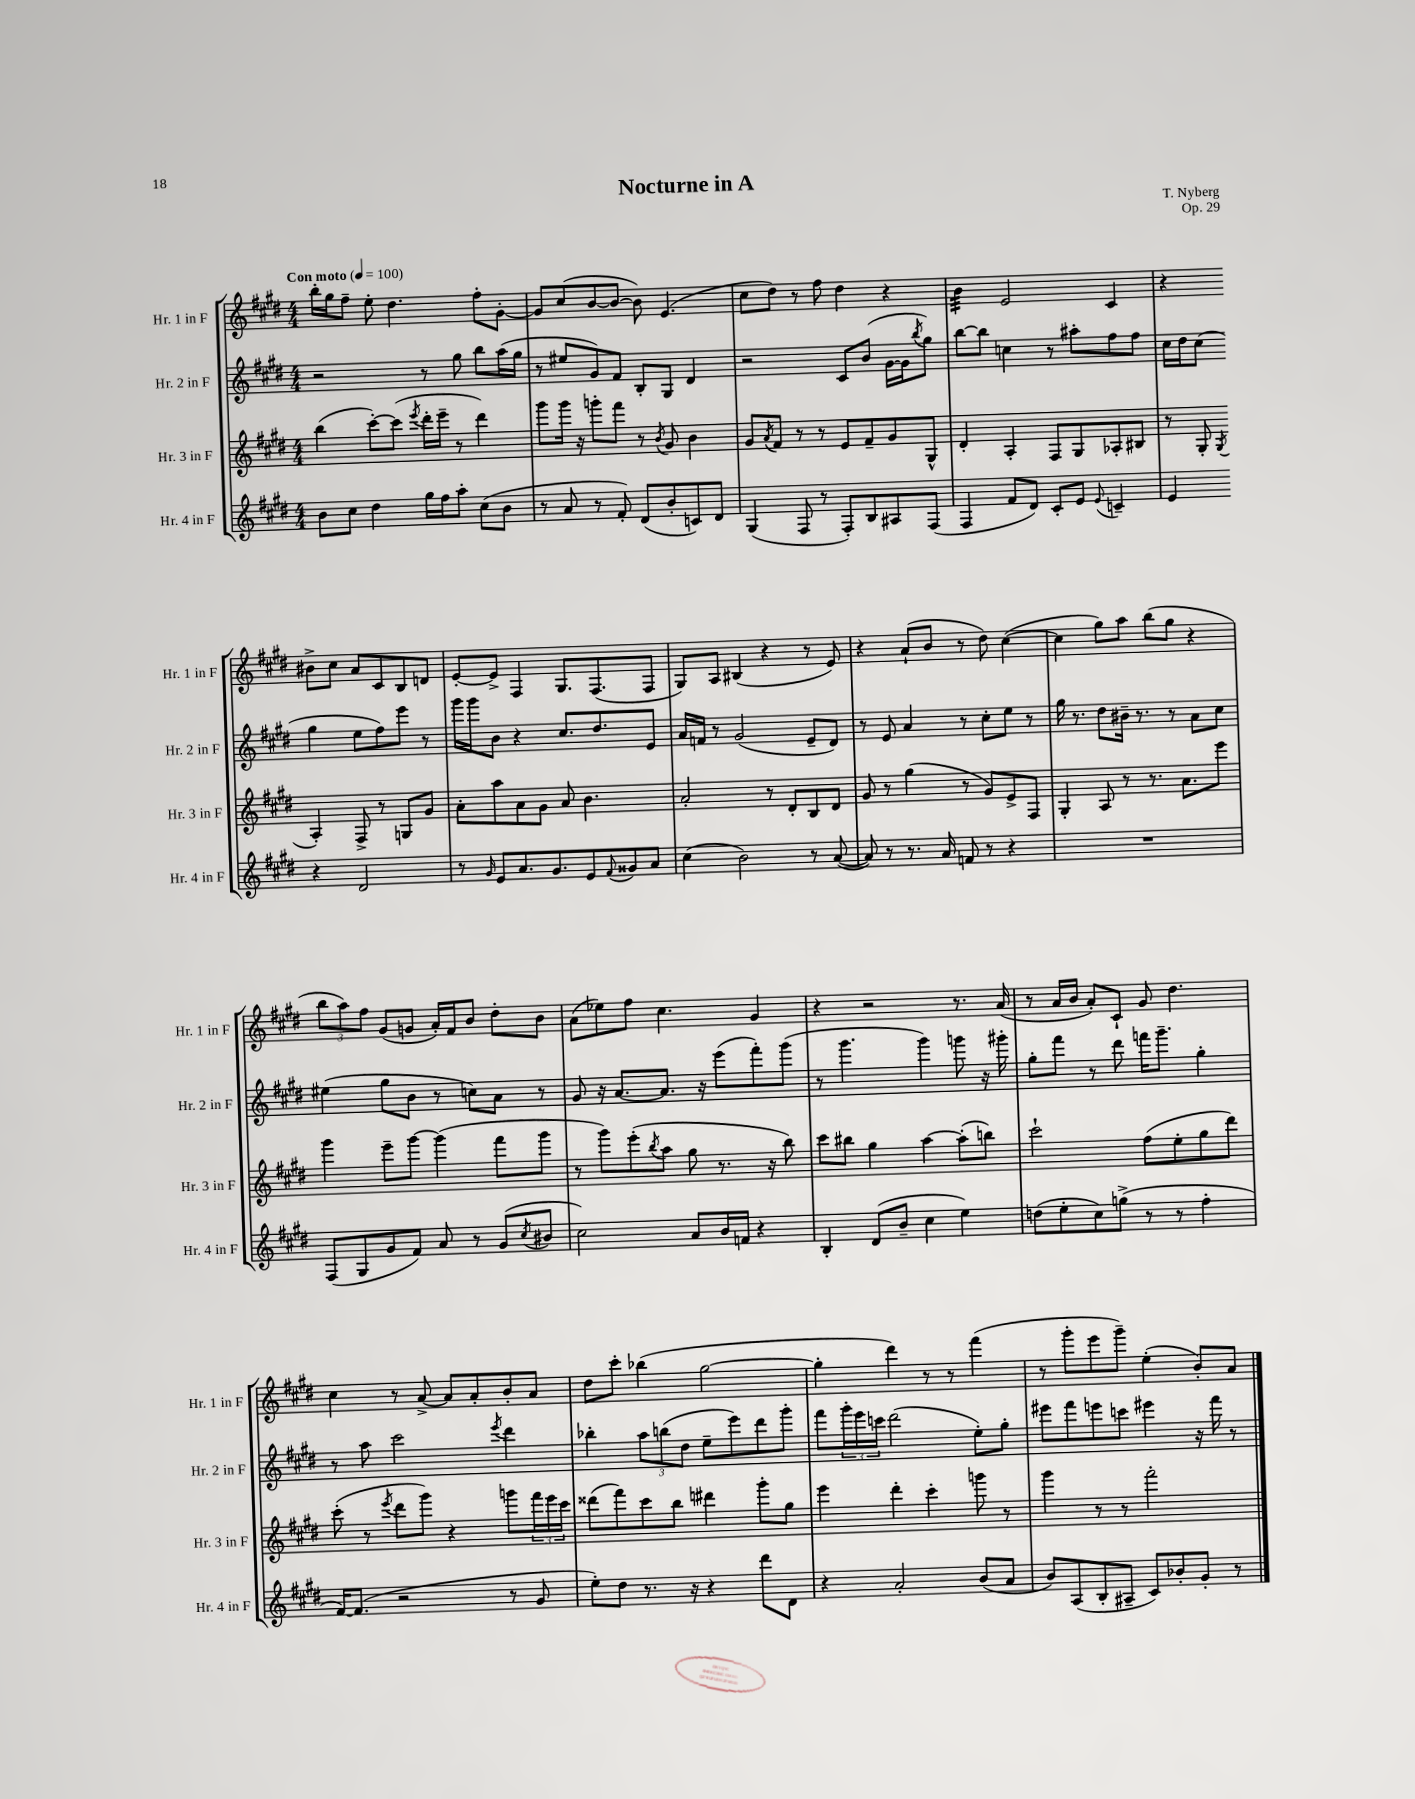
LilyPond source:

\header { title = "Nocturne in A" composer = "T. Nyberg" opus = "Op. 29" }
<<
\new StaffGroup <<
\new Staff = "s0" \with { instrumentName = "Hr. 1 in F" shortInstrumentName = "Hr. 1 in F" } {
    \clef treble \key e \major \numericTimeSignature \time 4/4 \tempo "Con moto" 4 = 100
    b''16-. gis''16 fis''8-- e''8-. dis''4. fis''8-. gis'8~-. |
    gis'8 cis''8( b'8~ b'8~ b'8) e'4.( |
    cis''8 dis''8) r8 fis''8 dis''4 r4 |
    b'4:32 e'2 cis'4 |
    r4 bis'8-> cis''8 a'8 cis'8 b8 d'8 |
    e'8~-. e'8-> fis4 gis8. fis8.( fis8 |
    gis8) a8 bis4( r4 r8 e'8) |
    r4 a'8-!( b'8 r8 dis''8) cis''4~( |
    cis''4 gis''8) a''8 b''8( gis''8 r4 |
    \tuplet 3/2 { b''8 a''8) fis''8 } gis'8( g'8 a'16-.) fis'16 b'8 dis''8-. b'8 |
    a'8( ees''8) fis''8 cis''4. gis'4 |
    r4 r2 r8. a'16( |
    r8 a'16 b'16 a'8-.) cis'8-! gis'8 dis''4. |
    cis''4 r8 a'8~-> a'8 a'8-. b'8-. a'8 |
    dis''8 cis'''8-. bes''4( gis''2~ |
    gis''4-. dis'''4) r8 r8 fis'''4( |
    r8 gis'''8-. e'''8 gis'''8--) e''4-.( b'8-.) a'8 \bar "|." |
}
\new Staff = "s1" \with { instrumentName = "Hr. 2 in F" shortInstrumentName = "Hr. 2 in F" } {
    \clef treble \key e \major \numericTimeSignature \time 4/4
    r2 r8 gis''8 b''8 a''16( gis''16 |
    r8 eis''8 gis'8) fis'8 b8-. gis8 dis'4 |
    r2 cis'8 b'8( gis'16~ gis'16 \acciaccatura { b''8 } gis''8) |
    b''8~ b''8 c''4 r8 ais''8-. fis''8 fis''8 |
    cis''16 dis''16 cis''8( gis''4 e''8 fis''8) e'''8 r8 |
    gis'''16 gis'''16 b'8 r4 cis''8. dis''8. e'8 |
    a'16 f'16 r8 gis'2( e'8-- dis'8) |
    r8 e'8 a'4 r8 cis''8-. e''8 r8 |
    gis''16 r8. dis''8 bis'16-- r8. r8 a'8 cis''8 |
    eis''4( gis''8 b'8 r8 c''8) a'8 r8 |
    gis'8 r16 a'8.~ a'8. r16 e'''8( fis'''8-.) gis'''8( |
    r8 gis'''4. gis'''4) g'''8 r16 gis'''16-. |
    gis''8-. fis'''8 r8 dis'''8 f'''16 gis'''8.-- gis''4-. |
    r8 a''8 cis'''2 \acciaccatura { e'''8 } dis'''4 |
    bes''4-. \tuplet 3/2 { a''8 b''8( dis''8 } e''8-- e'''8) dis'''8 gis'''8-. |
    fis'''8 \tuplet 3/2 { gis'''16-. e'''16 c'''16 } dis'''2( e''8-.) gis''8-. |
    eis'''8 fis'''8 e'''8 c'''8 eis'''4 r16 fis'''16 r8 \bar "|." |
}
\new Staff = "s2" \with { instrumentName = "Hr. 3 in F" shortInstrumentName = "Hr. 3 in F" } {
    \clef treble \key e \major \numericTimeSignature \time 4/4
    b''4( cis'''8~-.) cis'''8( \acciaccatura { e'''8 } dis'''16-. e'''16-- r8 dis'''4) |
    gis'''8 gis'''16 r16 g'''8-. fis'''8 r8 \acciaccatura { b'8 } gis'8 b'4 |
    gis'8 \acciaccatura { a'8 } fis'8 r8 r8 e'8 fis'8-- gis'8 gis8-^ |
    dis'4-. a4-. fis8 gis8 aes8-. bis8 |
    r8 gis8-. \acciaccatura { gis8 } a4-. fis8-> r8 g8 gis'8 |
    a'8-. a''8 a'8 gis'8 a'8 b'4. |
    a'2-. r8 dis'8-. b8 dis'8 |
    gis'8 r8 gis''4( r8 gis'8) e'8-> fis8 |
    gis4-. a8 r8 r8. a'8. e'''8 |
    gis'''4 e'''8-- gis'''8~ gis'''4( fis'''8 gis'''8 |
    r8 gis'''8) e'''8-.( \acciaccatura { b''8 } a''8 gis''8 r8. r16 b''8) |
    cis'''8 bis''8 gis''4 a''4~ a''8-.( b''8) |
    cis'''2-! fis''8( e''8-. gis''8 dis'''8) |
    cis'''8-.( r8 \acciaccatura { e'''8 } dis'''8 gis'''8) r4 g'''8 \tuplet 3/2 { fis'''16 e'''16 cis'''16 } |
    disis'''8( fis'''8) cis'''8 b''8 dis'''4 gis'''8-. gis''8 |
    e'''4 dis'''4-. cis'''4-. g'''8 r8 |
    gis'''4 r8 r8 fis'''2-. \bar "|." |
}
\new Staff = "s3" \with { instrumentName = "Hr. 4 in F" shortInstrumentName = "Hr. 4 in F" } {
    \clef treble \key e \major \numericTimeSignature \time 4/4
    b'8 cis''8 dis''4 gis''16 fis''16 a''8-. cis''8( b'8 |
    r8 a'8 r8 fis'8-.) dis'8( b'8-. c'8) dis'8 |
    gis4( fis8 r8 fis8-.) b8 ais8 fis8( |
    fis4 fis'8 dis'8) cis'8-. e'8 \appoggiatura { e'8 } c'4-- |
    e'4 r4 dis'2 |
    r8 \grace { gis'16 } e'8 a'8. gis'8. e'8 \appoggiatura { fis'8 } gisis'8 a'8 |
    cis''4( b'2) r8 a'8~( |
    a'8) r8 r8. a'16 f'8 r8 r4 |
    R1 |
    fis8( gis8 gis'8 fis'8) a'8 r8 gis'8( \acciaccatura { cis''8 } bis'8 |
    cis''2) a'8 b'16 f'16 r4 |
    b4-. dis'8( b'8-- cis''4 e''4) |
    d''8( e''8-. cis''8) g''8->( r8 r8 fis''4-. |
    fis'16~) fis'8.( r2 r8 gis'8 |
    e''8-.) dis''8 r8. r16 r4 dis'''8 dis'8 |
    r4 a'2-. b'8( a'8 |
    b'8) a8( b8-. ais8-- cis'8) bes'8-. gis'8-. r8 \bar "|." |
}
>>
>>
\layout { \context { \Score \remove "Bar_number_engraver" } }
